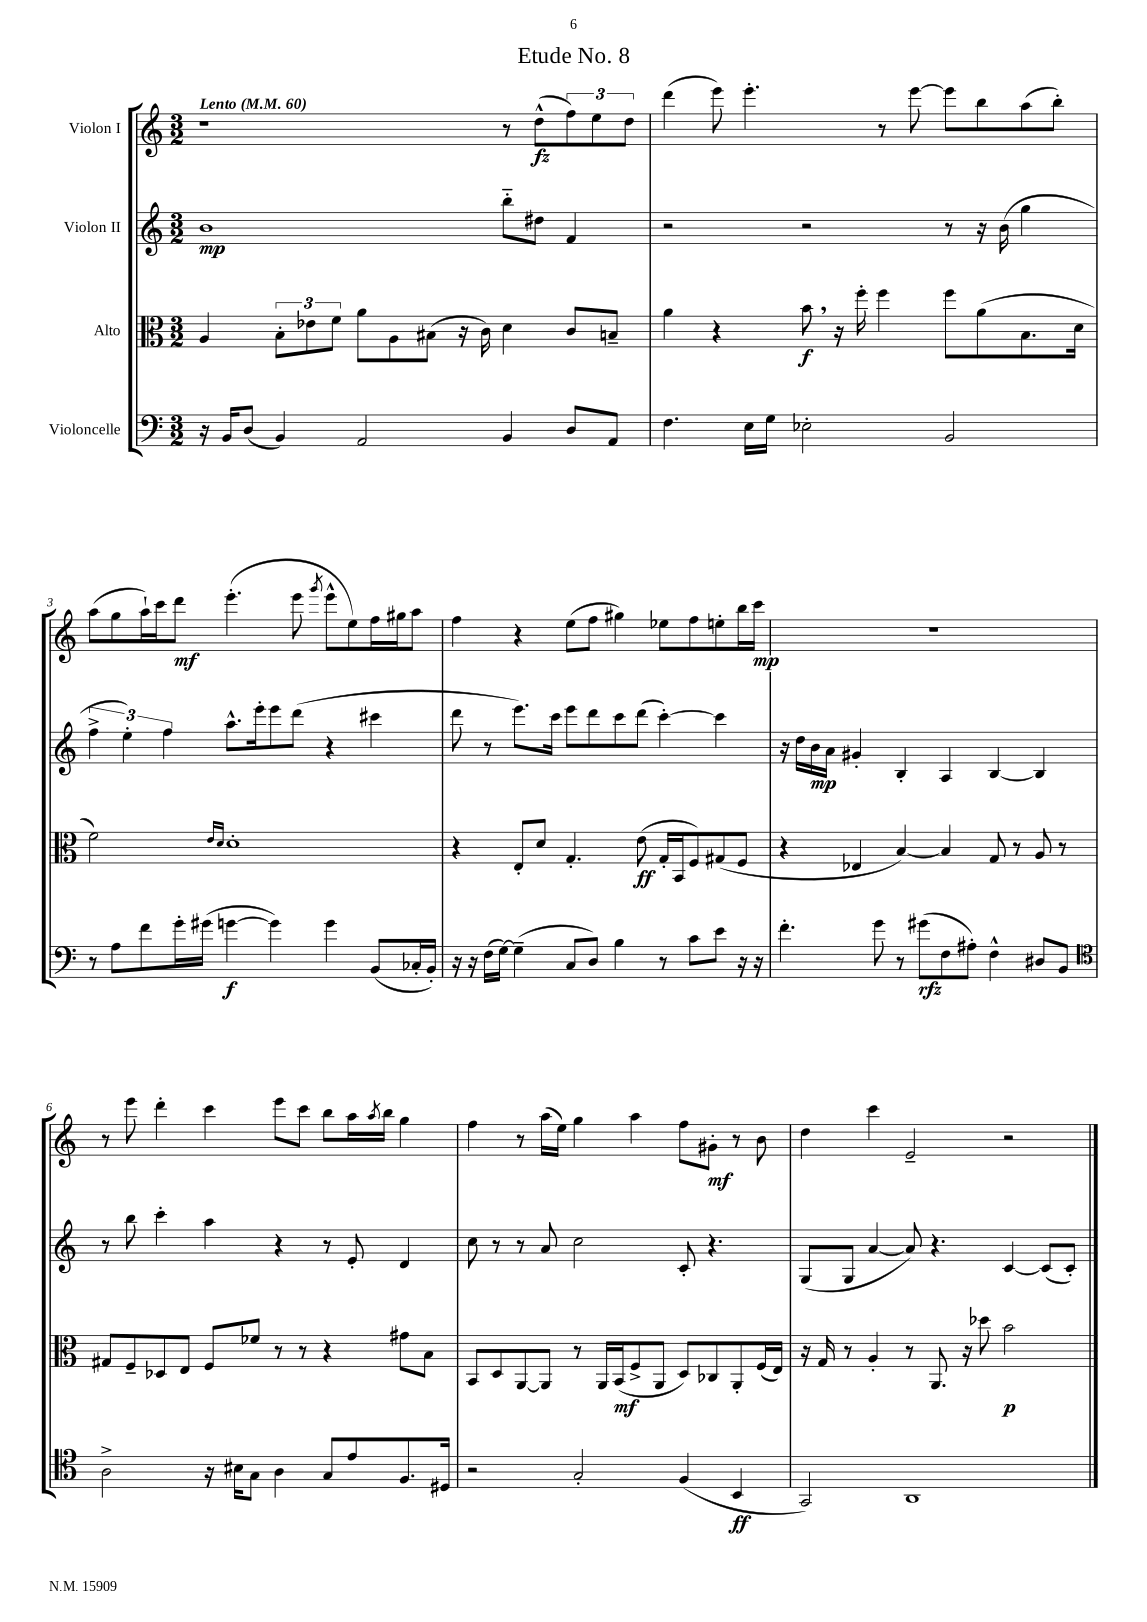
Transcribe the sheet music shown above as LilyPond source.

\header { title = "Etude No. 8" }
<<
\new StaffGroup <<
\new Staff = "s0" \with { instrumentName = "Violon I" } {
    \clef treble \key c \major \numericTimeSignature \time 3/2 \tempo "Lento" 4 = 60
    r1 r8 d''8-^\fz( \tuplet 3/2 { f''8) e''8 d''8 } |
    d'''4( e'''8) e'''4.-. r8 e'''8~ e'''8 b''8 a''8( b''8-.) |
    a''8( g''8 a''16-!) c'''16 d'''8\mf e'''4.-.( e'''8 \acciaccatura { g'''8 } e'''8-^ e''8) f''16 gis''16 a''8 |
    f''4 r4 e''8( f''8 gis''4) ees''8 f''8 e''8-. b''16 c'''16\mp |
    R1. |
    r8 e'''8 d'''4-. c'''4 e'''8 c'''8 b''8 a''16 \acciaccatura { a''8 } b''16 g''4 |
    f''4 r8 a''16( e''16) g''4 a''4 f''8 gis'8-.\mf r8 b'8 |
    d''4 c'''4 e'2-- r2 \bar "|." |
}
\new Staff = "s1" \with { instrumentName = "Violon II" } {
    \clef treble \key c \major \numericTimeSignature \time 3/2
    b'1\mp b''8-_ dis''8 f'4 |
    r2 r2 r8 r16 b'16( g''4 |
    \tuplet 3/2 { f''4-> e''4-.) f''4 } a''8.-^ e'''16-. e'''8 d'''8( r4 cis'''4 |
    d'''8 r8 e'''8.) c'''16 e'''8 d'''8 c'''8 d'''8( c'''4~-.) c'''4 |
    r16 d''16 b'16\mp a'16 gis'4-. b4-. a4 b4~ b4 |
    r8 b''8 c'''4-. a''4 r4 r8 e'8-. d'4 |
    c''8 r8 r8 a'8 c''2 c'8-. r4. |
    g8( g8 a'4~ a'8) r4. c'4~ c'8( c'8-.) \bar "|." |
}
\new Staff = "s2" \with { instrumentName = "Alto" } {
    \clef alto \key c \major \numericTimeSignature \time 3/2
    a4 \tuplet 3/2 { b8-. ees'8 f'8 } a'8 a8 bis8( r16 c'16) d'4 c'8 b8-- |
    a'4 r4 b'8\f \breathe r16 f''16-. f''4 f''8 a'8( b8. d'16 |
    f'2) \grace { e'16 d'16 } d'1-. |
    r4 e8-. d'8 g4.-. e'8\ff( g16-. b,16 f8) gis8( f8 |
    r4 ees4 b4~) b4 g8 r8 a8 r8 |
    gis8 f8-- des8 e8 f8 fes'8 r8 r8 r4 gis'8 b8 |
    b,8 d8 a,8~ a,8 r8 a,16 b,16\mf( f8-> a,8 d8) ces8 a,8-. f16( e16) |
    r16 g16 r8 a4-. r8 a,8. r16 des''8 b'2\p \bar "|." |
}
\new Staff = "s3" \with { instrumentName = "Violoncelle" } {
    \clef bass \key c \major \numericTimeSignature \time 3/2
    r16 b,16 d8( b,4) a,2 b,4 d8 a,8 |
    f4. e16 g16 ees2-. b,2 |
    r8 a8 f'8 g'16-. gis'16( g'4~\f g'4) g'4 b,8( ces16-. b,16-.) |
    r16 r16 f16( g16~) g4--( c8 d8) b4 r8 c'8 e'8 r16 r16 |
    f'4.-. g'8 r8 gis'8\rfz( f8 ais8-.) f4-^ dis8 b,8 |
    \clef tenor a2-> r16 bis16 g8 a4 g8 e'8 f8. dis16 |
    r2 g2-. f4( b,4\ff |
    g,2) a,1 \bar "|." |
}
>>
>>
